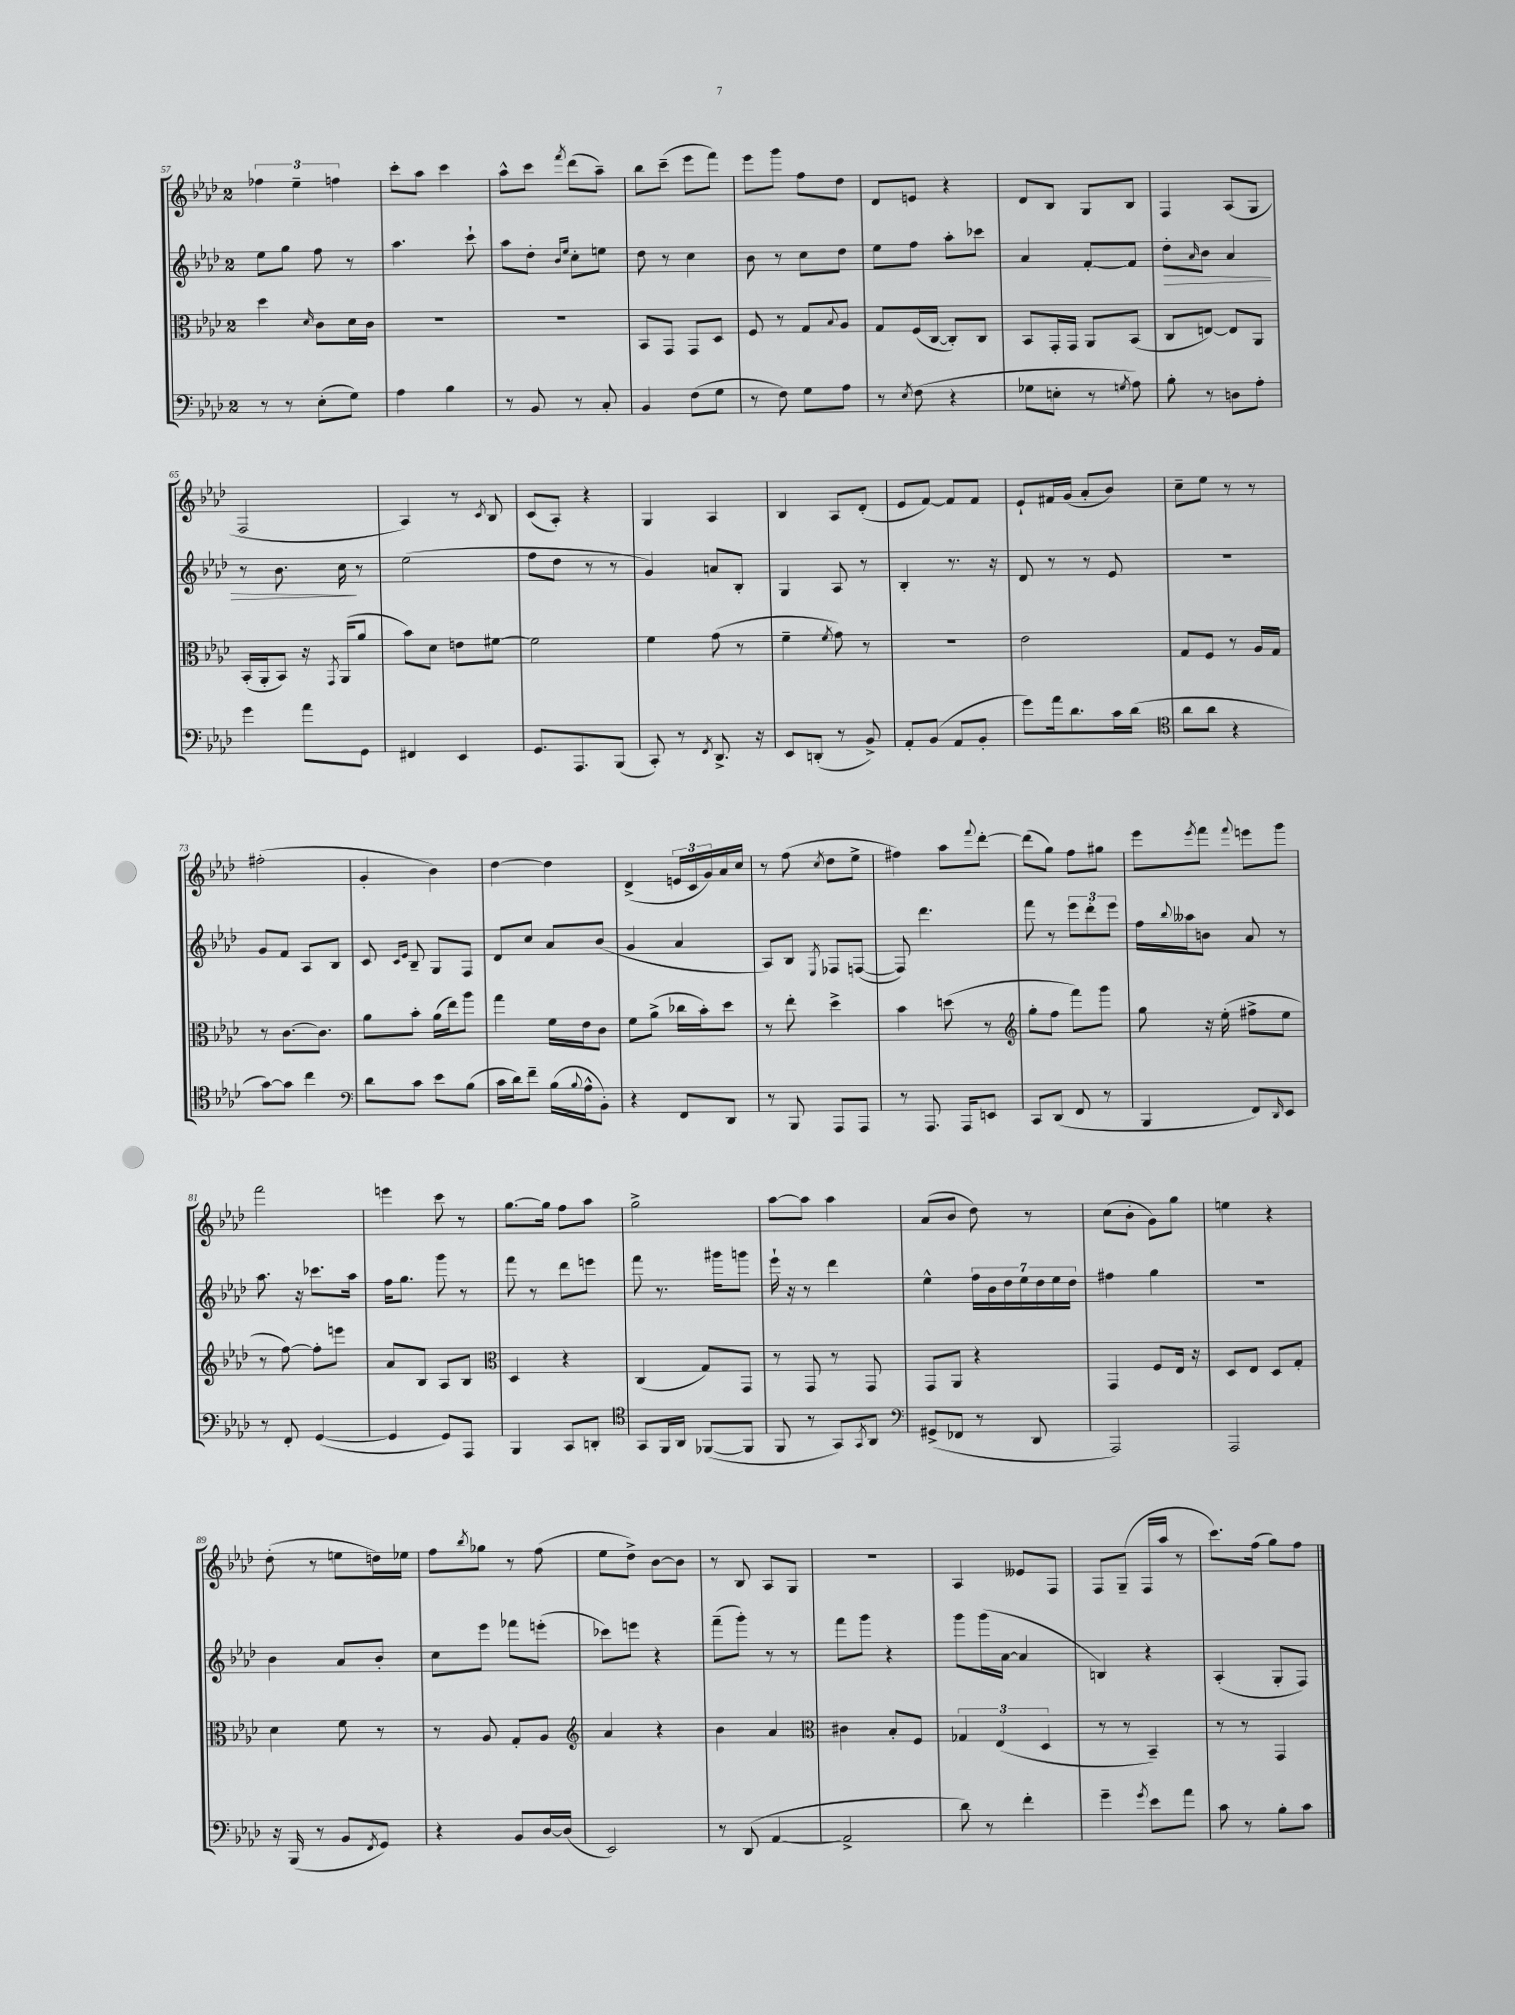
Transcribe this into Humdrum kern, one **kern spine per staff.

**kern	**kern	**kern	**kern
*staff4	*staff3	*staff2	*staff1
*clefF4	*clefC3	*clefG2	*clefG2
*k[b-e-a-d-]	*k[b-e-a-d-]	*k[b-e-a-d-]	*k[b-e-a-d-]
*M2/4	*M2/4	*M2/4	*M2/4
8r	4dd-\	8ee-\L	6ff-\
8r	.	8gg\J	.
.	.	.	6ee-~\
.	16qqd-/	.	.
(8E-'\L	8c\L	8ff\	.
.	.	.	6ff\
8G\J)	16d-\L	8r	.
.	16c\JJ	.	.
=	=	=	=
4A-\	2r	4.aa-\	8ccc'\L
.	.	.	8aa-\J
4B-\	.	.	4ccc\
.	.	8ccc`\	.
=	=	=	=
8r	2r	8aa-\L	8aa-^^\L
8BB-/	.	8dd-'\J	8ccc\J
.	.	16qqb-/LL	.
.	.	16qqee-/JJ	8qfff/
8r	.	8cc'\L	(8ddd-\L
8C'/	.	8ee\J	8aa-~\J)
=	=	=	=
4BB-/	8BB-/L	8dd-\	8bb-\L
.	8GG/J	8r	(8ccc~\J
(8F\L	8GG/L	4cc\	8eee-\L
8G\J	8D-/J	.	8fff\J)
=	=	=	=
8r	8F/	8b-\	8eee-\L
8F\)	8r	8r	8ggg\J
8G\L	8G/L	8cc\L	8ff\L
.	8qqB-/	.	.
8A-\J	8A-/J	8dd-\J	8dd-\J
=	=	=	=
8r	8G/L	8ee-\L	8d-/L
8qE-/	.	.	.
(8F\	(16F/L	8ff\J	8e/J
.	[16C/JJ	.	.
4r	8C'/]L)	8aa-'\L	4r
.	8C/J	8ccc-\J	.
=	=	=	=
8G-\L	8BB-/L	4a-/	8d-/L
8E'\J	16GG'/L	.	8B-/J
.	16GG/JJ	.	.
8r	8AA-/L	[8f'/L	8G/L
8qG/	.	.	.
8A-\)	(8BB-/J	8f/]J	8B-/J
=	=	=	=
8B-'\	8C/L	8dd-'\L	4F/
.	.	16qqa-/	.
8r	[8E/J)	8b-\J	.
8D\L	8E/]L	4a-/	(8A-/L
8A-'\J	8AA-/J	.	8G/J
=	=	=	=
4g\	(16BB-'/LL	8r	2F/
.	16AA-'/J	.	.
.	8BB-/J)	8.b-\	.
8a-\L	16r	.	.
.	8qGG/	.	.
.	(16AA-/LK	16cc\	.
8GG\J	8a-/J	8r	.
=	=	=	=
4FF#/	8b-\L)	(2ee-\	4A-/)
.	8d-\J	.	.
4EE-/	8e\L	.	8r
.	.	.	8qc/
.	[8f#\J	.	8B-/
=	=	=	=
8.GG/L	2f#\]	8ff\L	(8c/L
.	.	8dd-\J	8A-'/J)
8.AAA-/	.	.	.
.	.	8r	4r
(8BBB-/J	.	8r	.
=	=	=	=
8CC'/)	4f\	4g/)	4G/
8r	.	.	.
8qFF/	.	.	.
8.DD-^/	(8g\	8a/L	4A-/
.	8r	8B-'/J	.
16r	.	.	.
=	=	=	=
8EE-/L	4f~\	4G/	4B-/
(8DD'/J	.	.	.
.	8qf/	.	.
8r	8g\)	8A-/	8A-/L
8BB-^/)	8r	8r	(8d-'/J
=	=	=	=
8AA-'/L	2r	4B-'/	8e-/L
(8BB-/J	.	.	[8f/J)
8AA-/L	.	8.r	8f/]L
8BB-'/J	.	.	8f/J
.	.	16r	.
=	=	=	=
8g\L)	2e-\	8d-/	8e-`/L
16a-\k	.	8r	16f#/L
8.d-\	.	.	(16g/JJ
.	.	8r	8a-'/L
16c\L	.	8e-/	8b-/J)
(16d-\JJ	.	.	.
=	=	=	=
*clefC4	*	*	*
8a-\L	8G/L	2r	8cc~\L
8a-\J	8F/J	.	8ee-\J
4r	8r	.	8r
.	16A-/LL	.	8r
.	16G/JJ	.	.
=	=	=	=
[8g\L)	8r	8g/L	(2ff#'\
8g\]J	[8.c\L	8f/J	.
4cc\	.	8A-/L	.
.	8.c\]J	.	.
.	.	8B-/J	.
=	=	=	=
*clefF4	*	*	*
8d-\L	8a-\L	8c/	4g'/
.	.	16qqc/LL	.
.	.	16qqe-/JJ	.
8c\J	8b-'\J	8B-~/	.
8e-\L	(16a-\LL	8G/L	4b-\)
.	16ee-\J)	.	.
(8B-\J	8aa-\J	8F/J	.
=	=	=	=
16c\LL	4gg\	8d-/L	[4dd-\
16d-\J)	.	.	.
8f~\J	.	8cc/J	.
(16B-\LL	16f\LL	8a-/L	4dd-\]
8qqB-/	.	.	.
16A-^^\J	16e-\J	.	.
8BB-'\J)	8c\J	(8b-/J	.
=	=	=	=
4r	8f\L	4g/	(4d-^/
.	(8a-^\J	.	.
8FF/L	16cc-\LL	4a-/	24e/LL
.	.	.	24c/
.	16b-'\J)	.	.
.	.	.	24g/)
8DD-/J	8dd-\J	.	16a-/
.	.	.	16cc/JJ
=	=	=	=
8r	8r	8A-/L)	8r
8BBB-/	8ee-'\	8B-/J	(8ff\
.	.	8qE-/	8qcc/
8AAA-/L	4dd-^\	8F-/L	8dd-\L
8AAA-/J	.	([8F/J	8ee-^\J
=	=	=	=
8r	4b-\	8F/])	4ff#\)
8.AAA-/	.	4.ddd-\	.
.	(8dd\	.	8aa-\L
16AAA-/LK	.	.	.
.	.	.	8qqfff/
8EE/J	8r	.	[8ddd-'\J
=	=	=	=
*	*clefG2	*	*
8CC/L	8gg'\L	8fff\	(8ddd-\]L
(8DD-/J	8ff\J	8r	8gg\J)
8FF/	8fff\L)	12eee-\L	8ff\L
.	.	12ddd-'\	.
8r	8ggg\J	.	8gg#\J
.	.	12eee-\J	.
=	=	=	=
4BBB-/	8gg\	16ff\LL	8eee-\L
.	.	8qqbb-/	.
.	.	16aa--\J	.
.	.	.	8qeee-/
.	16r	8b\J	8fff\J
.	(16ee-'\	.	.
.	.	.	8qqfff/
8FF/L)	8ff#^\L	8a-/	8eee\L
16qqDD-/	.	.	.
8EE-/J	8ee-\J	8r	8ggg\J
=	=	=	=
8r	8r	8.aa-\	2fff\
8FF'/	[8ff\)	.	.
.	.	16r	.
([4GG/	8ff'\]L	8.ccc-\L	.
.	8eee\J	.	.
.	.	16aa-\Jk	.
=	=	=	=
4GG/]	8a-/L	16ff\LK	4eee\
.	.	8.gg\J	.
.	8B-/J	.	.
8GG/L)	8A-/L	8ggg\	8ccc\
8AAA-/J	8B-/J	8r	8r
=	=	=	=
*	*clefC3	*	*
4BBB-/	4D-/	8fff\	[8.gg\L
.	.	8r	.
.	.	.	16gg\]Jk
8CC/L	4r	8ddd-\L	8ff\L
8DD'/J	.	8eee\J	8aa-\J
=	=	=	=
*clefC4	*	*	*
8GG/L	(4C/	8fff\	2gg^\
16FF/L	.	8.r	.
16AA-/JJ	.	.	.
([8FF-/L	8G/L)	.	.
.	.	16ggg#\LK	.
8FF-/]J	8GG/J	8ggg\J	.
=	=	=	=
8FF/	8r	16eee-`\	[8aa-\L
.	.	16r	.
8r	8GG/	8r	8aa-\]J
8GG/L)	8r	4ddd-\	4aa-\
8qGG/	.	.	.
8AA-/J	8GG/	.	.
=	=	=	=
*clefF4	*	*	*
(8GG#^/L	8GG/L	4ee-^^\	(8a-/L
8FF-/J	8AA-/J	.	8b-/J
8r	4r	28ff\LL	8dd-\)
.	.	28b-\	.
.	.	28dd-\	.
.	.	28ee-\	.
8DD-/	.	.	8r
.	.	28dd-\	.
.	.	28ee-\	.
.	.	28dd-\JJ	.
=	=	=	=
2AAA-/)	4GG/	4ff#\	(8cc\L
.	.	.	8b-'\J
.	8F/L	4gg\	8g\L)
.	16E-/Jk	.	8gg\J
.	16r	.	.
=	=	=	=
2AAA-/	8D-/L	2r	4ee\
.	8E-/J	.	.
.	8D-/L	.	4r
.	8G'/J	.	.
=	=	=	=
16r	4d-\	4b-\	(8dd-'\
(16BBB-/	.	.	.
8r	.	.	8r
8BB-/L	8f\	8a-/L	8ee\L
8qFF/	.	.	.
8GG/J)	8r	8b-'/J	16dd\L)
.	.	.	16ee-\JJ
=	=	=	=
4r	8r	8cc\L	8ff\L
.	.	.	8qbb-/
.	8A-/	8eee-\J	8gg-\J
8BB-/L	8G'/L	8fff-\L	8r
[16D-/L	8A-/J	(8eee'\J	(8ff\
(16D-/]JJ	.	.	.
=	=	=	=
*	*clefG2	*	*
2EE-/)	4a-/	8ccc-\L)	8ee-\L
.	.	8eee\J	8dd-^\J)
.	4r	4r	[8b-\L
.	.	.	8b-\]J
=	=	=	=
8r	4b-\	(8fff~\L	8r
(8DD-/	.	8ggg'\J)	8B-/
[4AA-/	4a-/	8r	8A-/L
.	.	8r	8G/J
=	=	=	=
*	*clefC3	*	*
2AA-^/]	4c#\	8fff\L	2r
.	.	8ggg\J	.
.	8B-'/L	4r	.
.	8F/J	.	.
=	=	=	=
8d-\)	6G-/	8ggg\L	4A-/
8r	.	(16ggg\L	.
.	(6E-/	.	.
.	.	[16a-\JJ	.
4f'\	.	4a-/]	8e--/L
.	6D-/	.	.
.	.	.	8F/J
=	=	=	=
4g~\	8r	4B/)	8F/L
.	8r	.	(8G~/J
8qg/	.	.	.
8e-\L	4BB-~/)	4r	16F/LL
.	.	.	16aa-/JJ
8a-\J	.	.	8r
=	=	=	=
8c\	8r	(4A-'/	8.ccc\L)
8r	8r	.	.
.	.	.	(16ff\Jk
8B-'\L	4GG/	8G'/L	8gg\L)
8c\J	.	8F/J)	8ff\J
==	==	==	==
*-	*-	*-	*-
